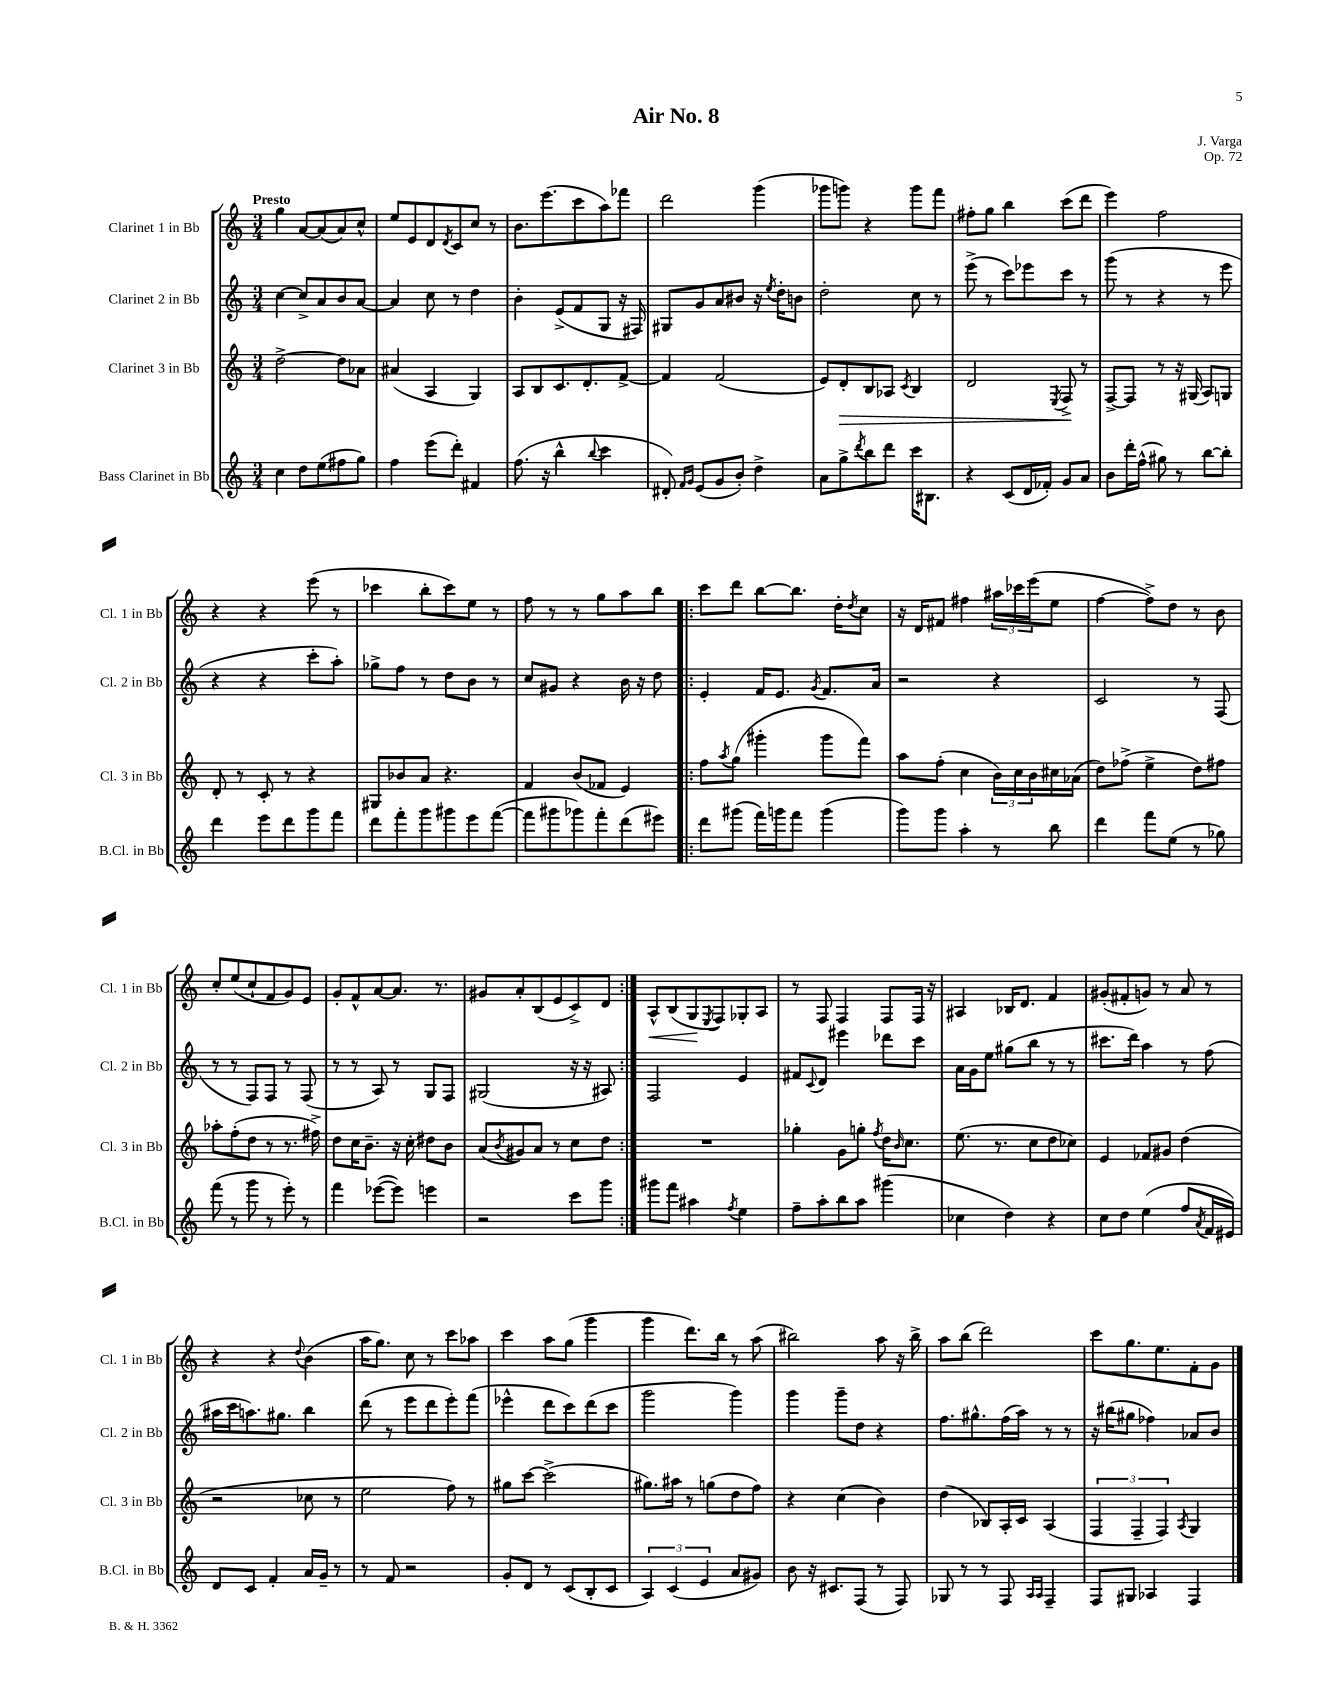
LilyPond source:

\header { title = "Air No. 8" composer = "J. Varga" opus = "Op. 72" }
<<
\new StaffGroup <<
\new Staff = "s0" \with { instrumentName = "Clarinet 1 in Bb" shortInstrumentName = "Cl. 1 in Bb" } {
    \clef treble \key c \major \numericTimeSignature \time 3/4 \tempo "Presto"
    g''4 a'8~ a'8( a'8) c''8-^ |
    e''8 e'8 d'8 \acciaccatura { d'8 } c'8 c''8 r8 |
    b'8. e'''8.( c'''8 a''8) fes'''8 |
    d'''2 g'''4( |
    ges'''8 g'''8) r4 g'''8 f'''8 |
    fis''8-. g''8 b''4 c'''8( d'''8 |
    e'''4) f''2 |
    r4 r4 e'''8( r8 |
    ces'''4 b''8-. ces'''8) e''8 r8 |
    f''8 r8 r8 g''8 a''8 b''8 |
    \repeat volta 2 { c'''8 d'''8 b''8~ b''8. d''16-. \acciaccatura { d''8 } c''8 |
    r16 d'16 fis'8 fis''4 \tuplet 3/2 { ais''16 ces'''16 e'''16( } e''8 |
    f''4~ f''8->) d''8 r8 b'8 |
    c''8-. e''8( c''8-! f'8 g'8) e'8 |
    g'8-. f'8-^ a'8~ a'8. r8. |
    gis'8 a'8-. b8( e'8 c'8->) d'8 | }
    a8-^\< b8( g8\! \acciaccatura { e8 } f8) ges8-. a8 |
    r8 f8 f4 f8 f16 r16 |
    ais4 bes16 d'8. f'4 |
    gis'8-.( fis'8-. g'8) r8 a'8 r8 |
    r4 r4 \appoggiatura { d''8 } b'4( |
    a''16 g''8.) c''8 r8 c'''8 aes''8 |
    c'''4 a''8 g''8( g'''4 |
    g'''4 d'''8.) b''16 r8 a''8( |
    bis''2) a''8 r16 bis''16-> |
    a''8 b''8( d'''2) |
    c'''8 g''8. e''8. f'8-. g'8 \bar "|." |
}
\new Staff = "s1" \with { instrumentName = "Clarinet 2 in Bb" shortInstrumentName = "Cl. 2 in Bb" } {
    \clef treble \key c \major \numericTimeSignature \time 3/4
    c''4~ c''8-> a'8 b'8 a'8~ |
    a'4 c''8 r8 d''4 |
    b'4-. e'8->( f'8 g8 r16 fis16) |
    gis8 g'8 a'8 bis'8 r16 \acciaccatura { e''8 } d''16-. b'8 |
    d''2-. c''8 r8 |
    e'''8->( r8 c'''8) ees'''8 c'''8 r8 |
    g'''8( r8 r4 r8 e'''8 |
    r4 r4 c'''8-. a''8-.) |
    ges''8-> f''8 r8 d''8 b'8 r8 |
    c''8 gis'8 r4 b'16 r16 d''8 |
    \repeat volta 2 { e'4-. f'16 e'8. \acciaccatura { g'8 } f'8. a'16 |
    r2 r4 |
    c'2 r8 f8( |
    r8 r8 f8) f8 r8 f8( |
    r8 r8 a8) r8 g8 f8 |
    gis2( r16 r16 ais8) | }
    f2 e'4 |
    fis'8 \appoggiatura { c'8 } d'8 eis'''4 des'''8 c'''8 |
    a'16 g'16 e''8 gis''8( b''8 r8 r8 |
    cis'''8. d'''16) a''4 r8 f''8( |
    ais''16 c'''16 a''8.) gis''8. b''4 |
    d'''8( r8 e'''8 d'''8 e'''8-.) f'''8( |
    ees'''4-^ d'''8 c'''8) d'''8( c'''8 |
    g'''2 g'''4) |
    g'''4 g'''8-- d''8 r4 |
    f''8. gis''8.-^ f''16( a''16) r8 r8 |
    r16 bis''16( gis''8 fes''4) aes'8 b'8 \bar "|." |
}
\new Staff = "s2" \with { instrumentName = "Clarinet 3 in Bb" shortInstrumentName = "Cl. 3 in Bb" } {
    \clef treble \key c \major \numericTimeSignature \time 3/4
    d''2~-> d''8 aes'8 |
    ais'4( a4 g4) |
    a8 b8 c'8. d'8.-. f'8~-> |
    f'4 f'2( |
    e'8) d'8-.\> b8 aes8 \acciaccatura { c'8 } b4 |
    d'2 \acciaccatura { e8 } f8->\! r8 |
    f8~-> f8 r8 r16 gis16( a8) g8 |
    d'8-. r8 c'8-. r8 r4 |
    gis8 bes'8 a'8 r4. |
    f'4 b'8( fes'8 e'4) |
    \repeat volta 2 { f''8 \acciaccatura { a''8 } g''8( gis'''4-. gis'''8 f'''8) |
    a''8 f''8-.( c''4 \tuplet 3/2 { b'16) c''16 b'16 } cis''16 aes'16( |
    d''8) fes''8->( e''4-> d''8) fis''8 |
    aes''8-. f''8-.( d''8 r8 r8. fis''16->) |
    d''8 c''16 b'8.-- r16 c''16-. dis''8 b'8 |
    a'8( \acciaccatura { b'8 } gis'8) a'8 r8 c''8 d''8 | }
    R2. |
    ges''4-. g'8 g''8-. \acciaccatura { f''8 } d''16 \grace { b'16 } c''8. |
    e''8.( r8. c''8 d''8 ces''8) |
    e'4 fes'8 gis'8 d''4( |
    r2 ces''8 r8 |
    e''2 f''8) r8 |
    gis''8 c'''8~ c'''2->( |
    gis''8.) ais''16 r8 g''8( d''8 f''8) |
    r4 c''4( b'4) |
    d''4( bes8) a16-. c'16 a4( |
    \tuplet 3/2 { f4 f4-- f4) } \acciaccatura { a8 } g4 \bar "|." |
}
\new Staff = "s3" \with { instrumentName = "Bass Clarinet in Bb" shortInstrumentName = "B.Cl. in Bb" } {
    \clef treble \key c \major \numericTimeSignature \time 3/4
    c''4 d''8 e''8( fis''8 g''8) |
    f''4 e'''8( d'''8-.) fis'4 |
    f''8.( r16 b''4-^ \appoggiatura { b''8 } c'''4 |
    dis'8-.) \grace { f'16 g'16 } e'8( g'8 b'8-.) d''4-> |
    a'8 g''8-> \acciaccatura { d'''8 } b''8 d'''8 c'''16 bis8. |
    r4 c'8( d'16 fes'16-.) g'8 a'8 |
    b'8 d'''16-. f''16-^( gis''8) r8 b''8~ b''8-. |
    d'''4 e'''8 d'''8 g'''8 f'''8 |
    d'''8 f'''8-. g'''8 gis'''8 e'''8 f'''8~( |
    f'''8 gis'''8 ges'''8) f'''8-. d'''8( eis'''8) |
    \repeat volta 2 { d'''8 gis'''8( f'''16) g'''16 f'''8 g'''4( |
    g'''8) g'''8 a''4-. r8 b''8 |
    d'''4 f'''8 e''8( r8 ges''8) |
    f'''8( r8 g'''8 r8 e'''8-.) r8 |
    f'''4 ees'''8~( ees'''8) e'''4 |
    r2 c'''8 g'''8 | }
    gis'''8 f'''8 ais''4 \acciaccatura { f''8 } e''4 |
    f''8-- a''8-. b''8 a''8 gis'''4( |
    ces''4 d''4) r4 |
    c''8 d''8 e''4( f''8 \acciaccatura { a'8 } f'16 eis'16) |
    d'8 c'8 f'4-. a'16 g'16-- r8 |
    r8 f'8 r2 |
    g'8-. d'8 r8 c'8( b8-. c'8 |
    \tuplet 3/2 { a4) c'4( e'4 } a'8 gis'8) |
    b'8 r16 cis'8. f8( r8 f8) |
    ges8 r8 r8 f8 \grace { a16 a16 } f4-- |
    f8 gis8 aes4 f4 \bar "|." |
}
>>
>>
\layout { \context { \Score \remove "Bar_number_engraver" } }
